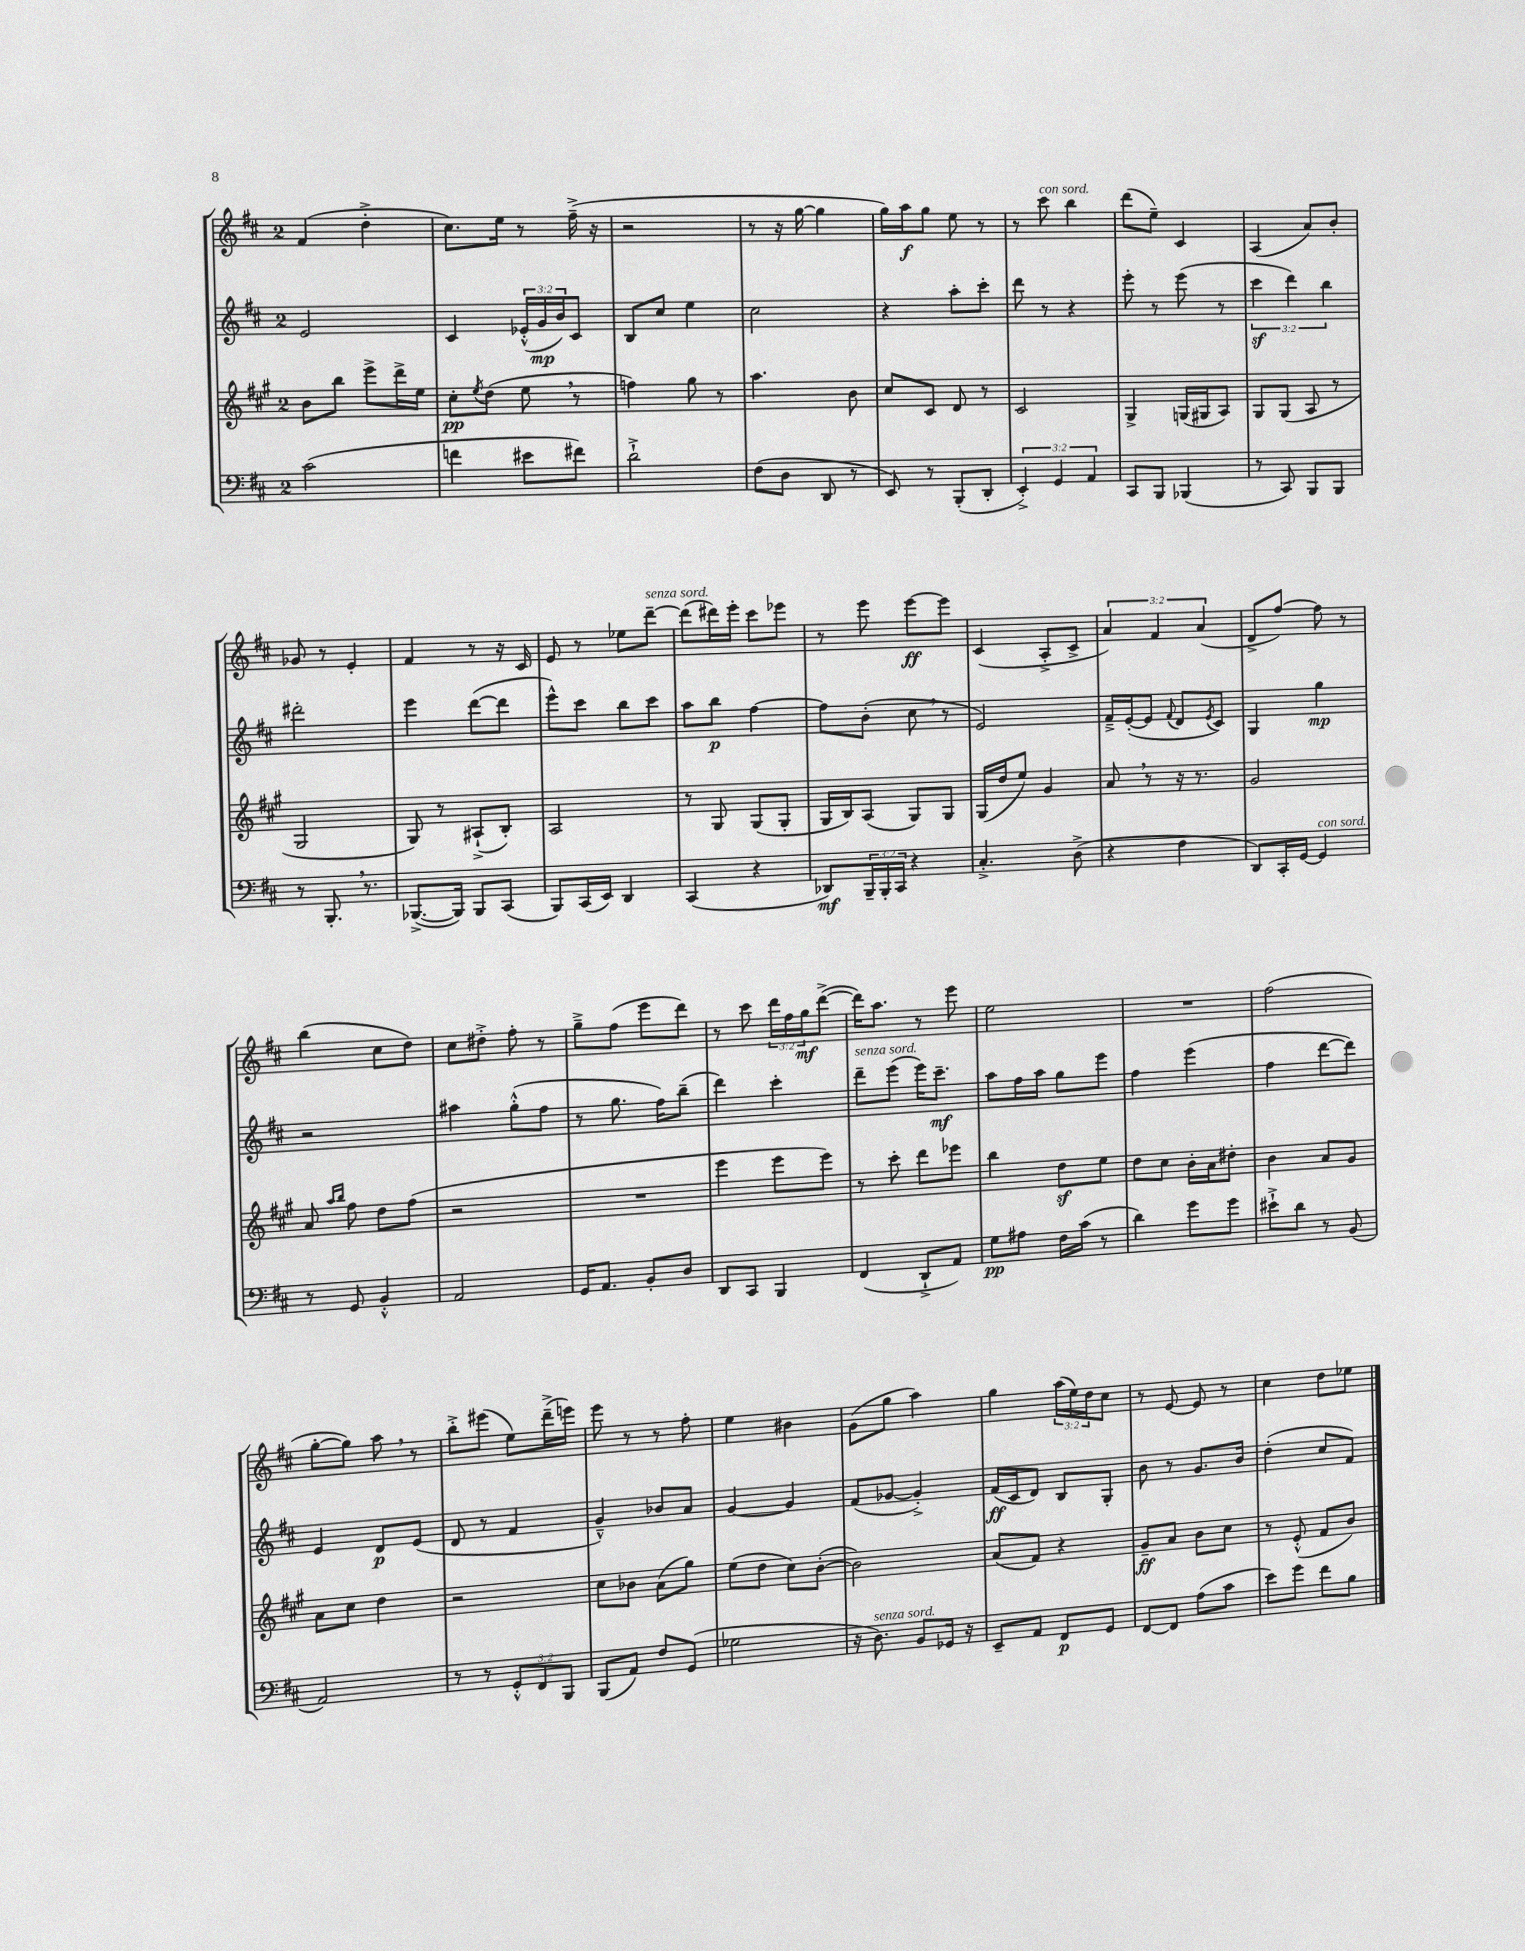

**kern	**kern	**kern	**kern
*staff4	*staff3	*staff2	*staff1
*clefF4	*clefG2	*clefG2	*clefG2
*k[f#c#]	*k[f#c#g#]	*k[f#c#]	*k[f#c#]
*M2/4	*M2/4	*M2/4	*M2/4
(2c#	8b	2e	(4f#
.	8bb	.	.
.	8eee^	.	4dd'^
.	16ddd^	.	.
.	16ee	.	.
=	=	=	=
4f	8cc#'	4c#	8.cc#)
.	8qee	.	.
.	(8dd	.	.
.	.	.	16ee
8e#	8ee	(24e-'^^	8r
.	.	24g	.
.	.	24b)	.
8f#)	8r	8c#	(16ff#~^
.	.	.	16r
=	=	=	=
2d`^	4ff)	8B	2r
.	.	8cc#	.
.	8gg#	4ee	.
.	8r	.	.
=	=	=	=
(8F#	4.aa	2cc#	8r
8D	.	.	16r
.	.	.	[16gg
8DD	.	.	4gg]
8r	8b	.	.
=	=	=	=
8EE)	8cc#	4r	16gg)
.	.	.	16aa
8r	8c#	.	8gg
(8BBB'	8d	8aa'	8ee
8DD'	8r	8ccc#'	8r
=	=	=	=
6EE'^)	2c#	8ddd	8r
.	.	8r	8ccc#
6GG	.	.	.
.	.	4r	4bb
6AA	.	.	.
=	=	=	=
8CC#	4G#^	8eee'	(8ddd
8BBB	.	8r	8ee~)
(4BBB-	(16G	(8eee	4c#
.	16G#	.	.
.	8A)	8r	.
=	=	=	=
8r	8G#	6ccc#	(4A
8CC#)	(8G#	.	.
.	.	6ddd)	.
8BBB	8A	.	8a)
.	.	6bb	.
8BBB	8r	.	8b'
=	=	=	=
8r	2G#	2ddd#'	8g-
8.BBB'	.	.	8r
.	.	.	4e'
8.r	.	.	.
=	=	=	=
([8.BBB-^	8G#)	4eee	4f#
.	8r	.	.
16BBB-])	.	.	.
8BBB-	(8A#`^	([8ddd	8r
(8CC#	8B')	8ddd]	16r
.	.	.	16c#
=	=	=	=
8BBB)	2A	8eee^^)	8e
(16CC#	.	8ccc#	8r
16EE)	.	.	.
4DD	.	8bb	8ee-
.	.	8ccc#	[8ddd~
=	=	=	=
(4CC#	8r	8aa	(8ddd]
.	8G#	8bb	16ddd#)
.	.	.	16eee'
4r	(8G#	[4ff#	8ccc#
.	8G#'	.	8eee-
=	=	=	=
8DD-)	16G#	8ff#]	8r
.	16B)	.	.
24BBB~	(8A	(8b'	8eee
24BBB'	.	.	.
24CC#	.	.	.
4r	8G#)	8cc#	[8eee
.	8G#	8r	8eee]
=	=	=	=
4.C#'^	(16G#	2e)	(4c#
.	16dd	.	.
.	8ee)	.	.
.	4g#	.	8A'^
(8D^	.	.	8c#^
=	=	=	=
4r	8a	16f#~^	6a)
.	.	([16e'	.
.	8r	8e]	.
.	.	.	6f#
.	.	8qqf#	.
4F#	16r	8d	.
.	8.r	.	.
.	.	.	(6a
.	.	8qe	.
.	.	8c#)	.
=	=	=	=
8DD)	2g#	4G	8d^
16CC#'	.	.	[8ff#)
[16GG	.	.	.
4GG]	.	4gg	8ff#]
.	.	.	8r
=	=	=	=
8r	8a	2r	(4bb
.	16qqaa	.	.
.	16qqbb	.	.
8GG	8ff#	.	.
4BB'^^	8dd	.	8cc#
.	(8ff#	.	8dd)
=	=	=	=
2AA	2r	4aa#	8cc#
.	.	.	8dd#'^
.	.	(8gg'^^	8ff#'
.	.	8ff#	8r
=	=	=	=
16GG	2r	8r	8gg~^
8.AA	.	.	.
.	.	8.gg	(8ff#
8BB'	.	.	8eee
.	.	16ff#)	.
8D	.	(8bb~	8ddd)
=	=	=	=
8DD	4eee	4ddd)	8r
8CC#	.	.	8ccc#
4BBB	8eee	4ccc#'	24ddd
.	.	.	24ff#
.	.	.	24gg
.	8eee)	.	([8ddd^
=	=	=	=
(4FF#	8r	8ddd~	16ddd])
.	.	.	8.aa
.	8ccc#'	(8eee	.
8DD`^	8ddd	16eee)	8r
.	.	8.ccc#~	.
8AA)	8eee-	.	8eee
=	=	=	=
8G	4bb	8aa	2ee
8A#	.	16ff#	.
.	.	16aa	.
16F#	8dd	8gg	.
(16c#	.	.	.
8r	8ee	8eee	.
=	=	=	=
4d)	8dd	4ff#	2r
.	8cc#	.	.
8g	16b'	(4eee	.
.	16a	.	.
8g	8dd#'	.	.
=	=	=	=
8e#`^	4b	4ff#	(2ff#
8d	.	.	.
8r	8a	[8ddd	.
(8BB	8g#	8ddd])	.
=	=	=	=
2AA)	8a	4e	[8gg'
.	8cc#	.	8gg])
.	4dd	8d	8aa
.	.	(8e	8r
=	=	=	=
8r	2r	8d	8bb'^
8r	.	8r	(8eee#
12GG'^^	.	4f#	8ee)
12FF#	.	.	.
.	.	.	(16ddd~^
12BBB	.	.	.
.	.	.	16eee)
=	=	=	=
(8BBB	8cc#	4g~^^)	8eee
8AA)	8b-	.	8r
8F#	(8a	8b-	8r
(8GG	8gg#)	8a	8ff#'
=	=	=	=
2G-	(8ee	[4g	4ee
.	8dd	.	.
.	8cc#)	4g]	4b#
.	([8b'	.	.
=	=	=	=
16r	2b])	(8f#	(8g
8.D)	.	.	.
.	.	[8g-	8gg
8BB	.	4g-'^])	4aa)
16GG-	.	.	.
16r	.	.	.
=	=	=	=
8EE~	(8a	(16f#	4gg
.	.	16c#	.
8AA	8f#)	8d)	.
8FF#	4r	8B	(24aa
.	.	.	24ee)
.	.	.	24dd
8GG	.	8G'	8cc#
=	=	=	=
[8FF#	8g#~	8b	8r
8FF#]	8a	8r	[8e
(8A	8b	8.g	8e]
8c#	8cc#	.	8r
.	.	16b	.
=	=	=	=
8e)	8r	(4dd'	4cc#
8g	(8e'^^	.	.
8f#	8f#	8cc#	8dd
8B	8b)	8f#)	8ee-
==	==	==	==
*-	*-	*-	*-
